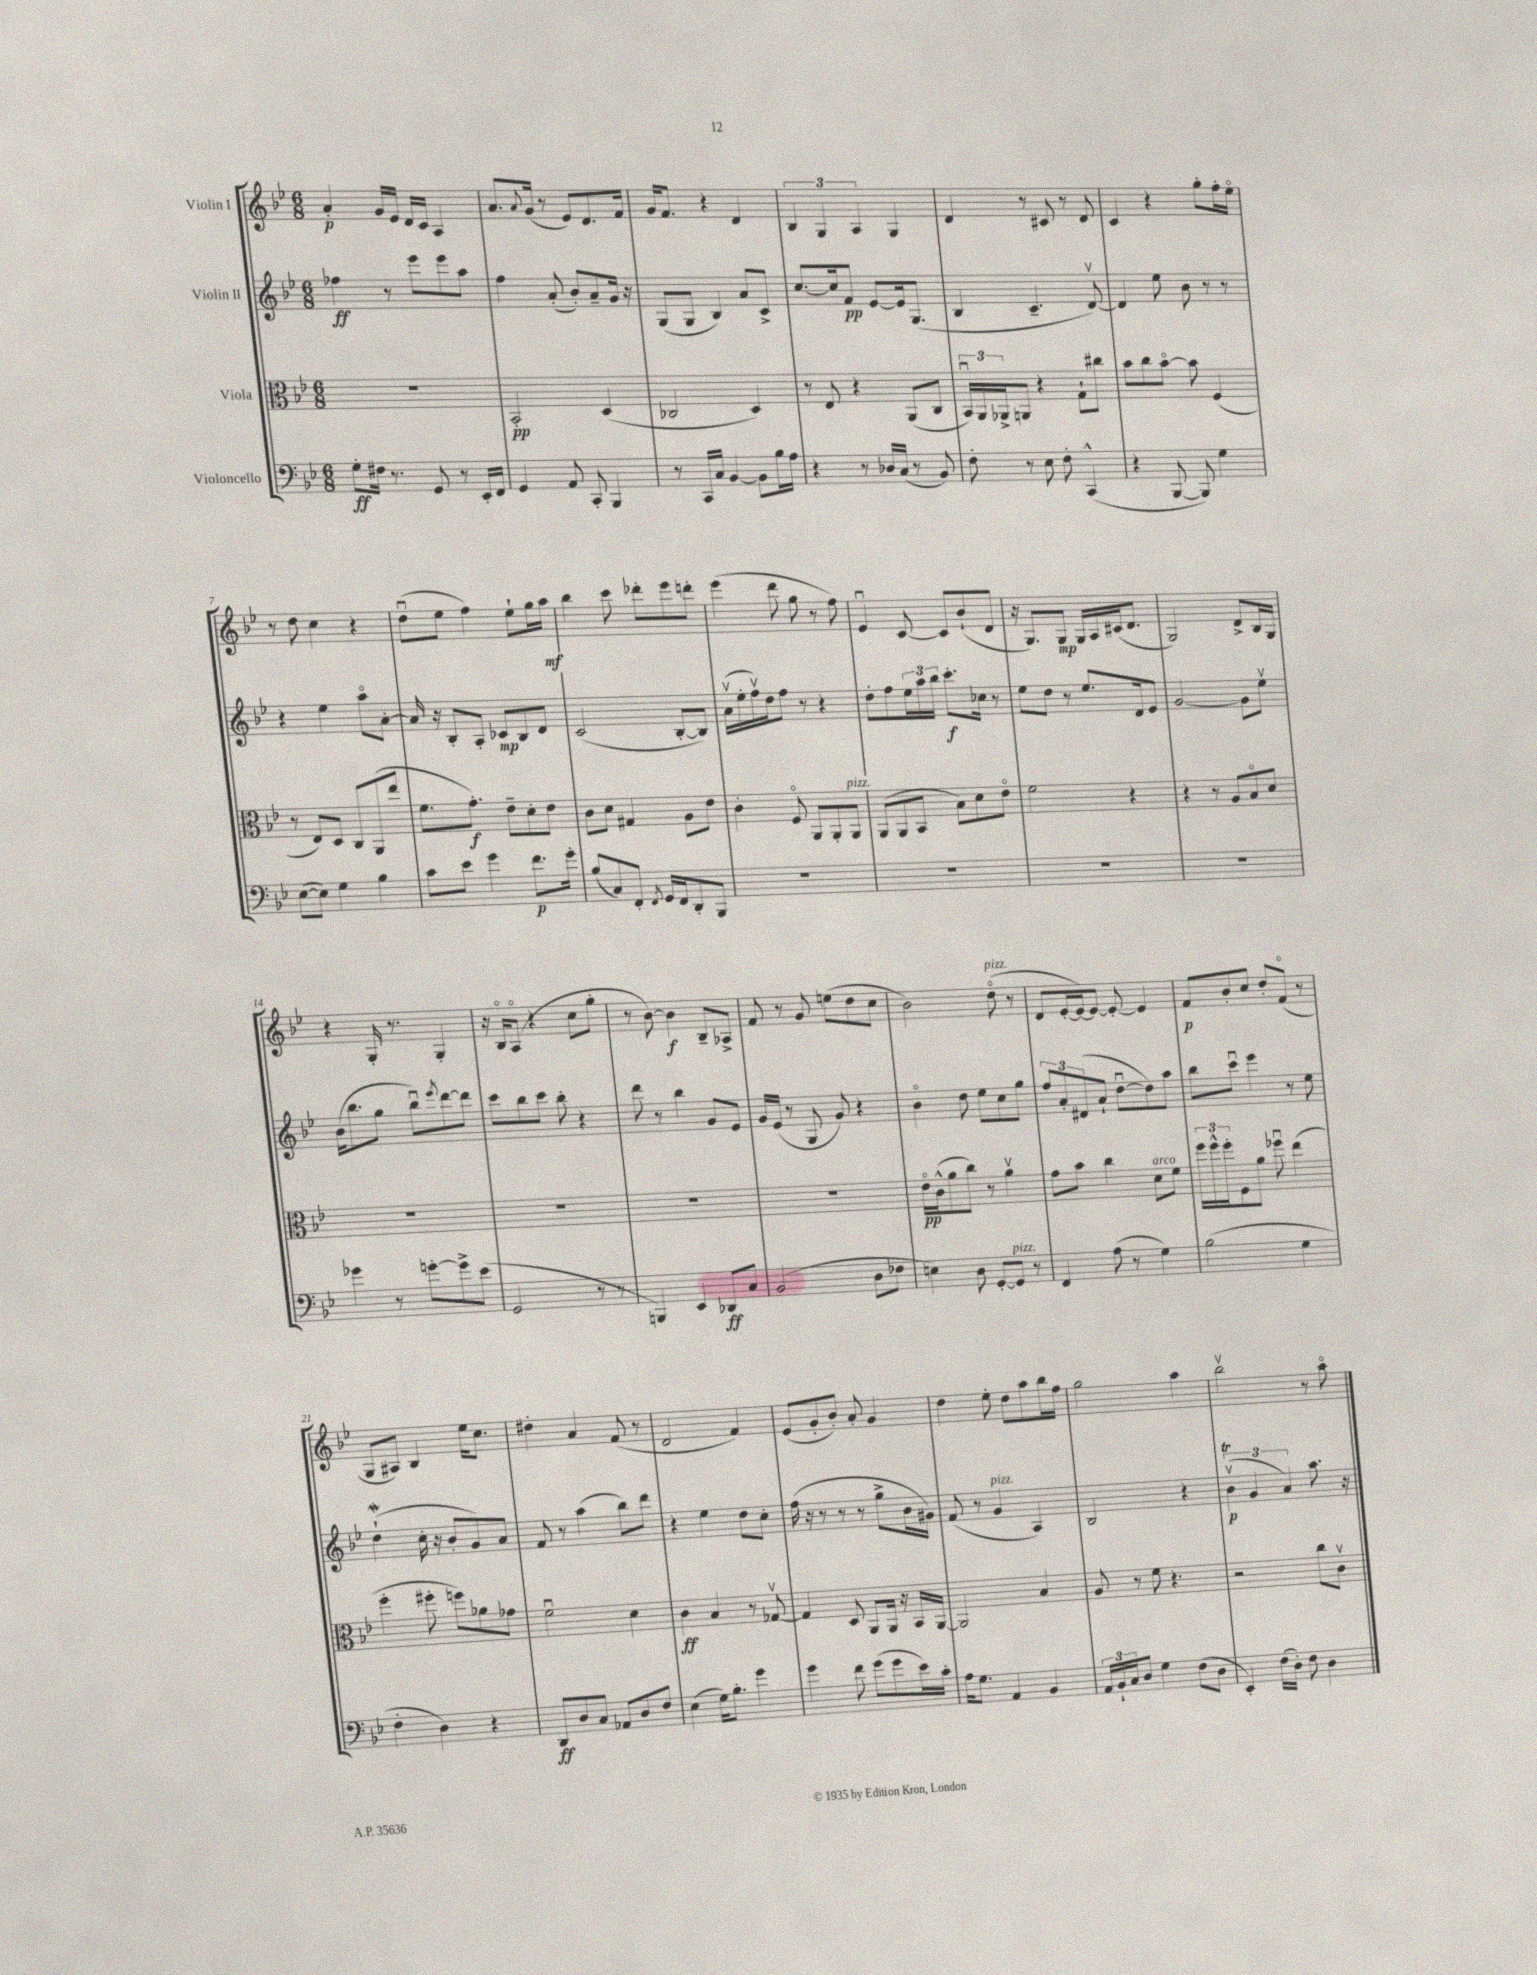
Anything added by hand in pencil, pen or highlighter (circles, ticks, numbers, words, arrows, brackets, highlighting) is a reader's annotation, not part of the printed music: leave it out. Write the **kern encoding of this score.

**kern	**dynam	**kern	**dynam	**kern	**dynam	**kern	**dynam
*part4	*part4	*part3	*part3	*part2	*part2	*part1	*part1
*staff4	*staff4	*staff3	*staff3	*staff2	*staff2	*staff1	*staff1
*I"Violoncello	*	*I"Viola	*	*I"Violin II	*	*I"Violin I	*
*clefF4	*	*clefC3	*	*clefG2	*	*clefG2	*
*k[b-e-]	*	*k[b-e-]	*	*k[b-e-]	*	*k[b-e-]	*
*M6/8	*	*M6/8	*	*M6/8	*	*M6/8	*
=1	=1	=1	=1	=1	=1	=1	=1
8G'\L	ff	2.r	.	4ff-X\	ff	4a'/	p
16F#X\Jk	.	.	.	.	.	.	.
8.r	.	.	.	.	.	.	.
.	.	.	.	8r	.	16g/LL	.
.	.	.	.	.	.	16e-/JJ	.
8GG/	.	.	.	8eee-\L	.	16d/LL	.
.	.	.	.	.	.	16c/JJ	.
8r	.	.	.	8eee-\	.	4A/	.
16EE-'/LL	.	.	.	8aa\J	.	.	.
16FF/JJ	.	.	.	.	.	.	.
=2	=2	=2	=2	=2	=2	=2	=2
4GG/	.	2BB-'/	pp	4ff\	.	8.a/L	.
.	.	.	.	.	.	8qqa/	.
.	.	.	.	.	.	(16g/Jk	.
8AA/	.	.	.	(8a'/	.	8r	.
8CC'/	.	.	.	8b-'/L)	.	8e-/L)	.
4BBB-/	.	(4D/	.	8a~/	.	8.d/	.
.	.	.	.	16g/Jk	.	.	.
.	.	.	.	16r	.	16f/Jk	.
=3	=3	=3	=3	=3	=3	=3	=3
8r	.	2C-X/	.	(8G/L	.	16g/KL	.
.	.	.	.	.	.	8.f/J	.
16CC/LL	.	.	.	8G/J	.	.	.
16C/JJ	.	.	.	.	.	.	.
[4BB-/	.	.	.	4B-/)	.	4r	.
8BB-\L]	.	4D/)	.	8a/L	.	4d/	.
16B-\L	.	.	.	8c^/J	.	.	.
16A\JJ	.	.	.	.	.	.	.
=4	=4	=4	=4	=4	=4	=4	=4
4r	.	8r	.	[8.cc/L	.	6B-/	.
.	.	8E-/	.	.	.	.	.
.	.	.	.	.	.	6G/	.
.	.	.	.	16cc/k]	.	.	.
8r	.	4r	.	8f/J	pp	.	.
.	.	.	.	.	.	6A/	.
16D-X/LL	.	.	.	[8e-/L	.	.	.
(16C/JJ	.	.	.	.	.	.	.
8r	.	(8AA/L	.	16e-/k]	.	4G/	.
.	.	.	.	(8.G/J	.	.	.
8BB-/)	.	8C/J	.	.	.	.	.
=5	=5	=5	=5	=5	=5	=5	=5
8F'\	.	24BB-u/LL)	.	4B-/	.	4d/	.
.	.	24AA/	.	.	.	.	.
.	.	24AA-X^/J	.	.	.	.	.
8r	.	8AAn/J	.	.	.	.	.
8E-\	.	4r	.	4.c~/	.	8r	.
8F'\	.	.	.	.	.	8c#X/	.
(4CC^^/	.	8G`\L	.	.	.	8r	.
.	.	8cc#X\J	.	[8dv/)	.	8d/	.
=6	=6	=6	=6	=6	=6	=6	=6
4r	.	8b-\L	.	4d/]	.	4c/	.
.	.	8cc\	.	.	.	.	.
[8BBB-/	.	[8b-\J	.	8ee-\	.	4r	.
8BBB-/])	.	8b-\]	.	8b-\	.	.	.
4G\	.	(4F/	.	8r	.	8gg'\L	.
.	.	.	.	8r	.	16ff'\L	.
.	.	.	.	.	.	16ee-\JJ	.
!!LO:LB:g=z
=7	=7	=7	=7	=7	=7	=7	=7
([8E-\L	.	8r	.	4r	.	8r	.
8E-\J])	.	8E-/L)	.	.	.	8dd\	.
4G\	.	8D/J	.	4ee-\	.	4cc\	.
.	.	8C/L	.	.	.	.	.
4B-\	.	(8AA/	.	8aa\L	.	4r	.
.	.	8ee-/J	.	[8a'\J	.	.	.
=8	=8	=8	=8	=8	=8	=8	=8
8c\L	.	8.f\L	.	16a/]	.	(8ddu\L	.
.	.	.	.	16r	.	.	.
8e-\J	.	.	.	8B-'/L	.	8ee-\J	.
.	.	8.g'\J)	f	.	.	.	.
4g\	.	.	.	8A'/J	.	4ff\)	.
.	.	8e-~\L	.	8c-X/L	mp	.	.
8.f\L	p	8d'\	.	8B-/	.	8ee-`\L	.
.	.	8e-\J	.	8d/J	.	16gg\L	.
16g'\Jk	.	.	.	.	.	16aa\JJ	mf
=9	=9	=9	=9	=9	=9	=9	=9
(8B-/L	.	8c\L	.	(2c/	.	4bb-\	.
8C/)	.	8d\J	.	.	.	.	.
8FF'/J	.	4G#X/	.	.	.	8ccc\	.
8qFF/	.	.	.	.	.	.	.
16GG/LL	.	.	.	.	.	8ddd-X'\L	.
16FF/J	.	.	.	.	.	.	.
8DD'/	.	8A\L	.	[8B-'/L	.	8eee-\	.
8BBB-/J	.	8e-\J	.	8B-/J])	.	8dddn'\J	.
=10	=10	=10	=10	=10	=10	=10	=10
2.r	.	4c'\	.	(16av\LL	.	(4eee-\	.
.	.	.	.	16ee-'\	.	.	.
.	.	.	.	16ffv\)	.	.	.
.	.	.	.	16dd\J	.	.	.
.	.	8F/	.	8ff\J	.	8ddd\	.
.	.	8AA/L	.	8r	.	8gg\	.
.	.	8AA'/	.	4r	.	8r	.
!	!	!LO:TX:a:i:t=pizz.	!	!	!	!	!
.	.	8AA/J	.	.	.	8ff\)	.
=11	=11	=11	=11	=11	=11	=11	=11
2.r	.	(8AA/L	.	8dd'\L	.	4e-u/	.
.	.	8AA/	.	8ff\	.	.	.
.	.	8BB-/J	.	24ee-\L	.	[8c/	.
.	.	.	.	24aa\	.	.	.
.	.	.	.	24bb-\JJ	.	.	.
.	.	8B-\L)	.	8.ccc'\L	f	8c/L]	.
.	.	8d\	.	.	.	(8b-`/	.
.	.	.	.	16cc-X\Jk	.	.	.
.	.	8e-\J	.	8r	.	8d/J	.
=12	=12	=12	=12	=12	=12	=12	=12
2.r	.	2f\	.	8ee-\L	.	16r	.
.	.	.	.	.	.	8.G/L)	.
.	.	.	.	8dd\J	.	.	.
.	.	.	.	8r	.	8G/J	mp
.	.	.	.	8.ee-/L	.	16G/LL	.
.	.	.	.	.	.	16A/	.
.	.	4r	.	.	.	(16c#X/J	.
.	.	.	.	16d/k	.	8.d/J	.
.	.	.	.	8e-/J	.	.	.
=13	=13	=13	=13	=13	=13	=13	=13
2.r	.	4r	.	[2g/	.	2G/)	.
.	.	8r	.	.	.	.	.
.	.	8A/L	.	.	.	.	.
.	.	8B-/	.	8g\L]	.	8d^/L	.
.	.	8d/J	.	8ee-v\J	.	16B-/L	.
.	.	.	.	.	.	16G/JJ	.
!!LO:LB:g=z
=14	=14	=14	=14	=14	=14	=14	=14
4g-X\	.	2.r	.	(16b-\KL	.	4r	.
.	.	.	.	8.bb-\	.	.	.
8r	.	.	.	8gg\J	.	16G'/	.
.	.	.	.	.	.	8.r	.
[8gn'\L	.	.	.	8bb-u\L)	.	.	.
.	.	.	.	8qeee-/	.	.	.
8g^\]	.	.	.	[8ddd\	.	4G'/	.
(8e-\J	.	.	.	8ddd\J]	.	.	.
=15	=15	=15	=15	=15	=15	=15	=15
2GG/	.	2.r	.	8ccc\L	.	16r	.
.	.	.	.	.	.	16B-/KL	.
.	.	.	.	8bb-\	.	(8A/J	.
.	.	.	.	8ccc\J	.	4r	.
.	.	.	.	8bb-'\	.	.	.
8r	.	.	.	4r	.	8cc\L	.
8r	.	.	.	.	.	8gg'\J	.
=16	=16	=16	=16	=16	=16	=16	=16
4BBBn/)	.	2.r	.	8ddd\	.	8r	.
.	.	.	.	8r	.	[8b-\)	.
4EE-/	.	.	.	4bb-\	.	4b-\]	f
8DD-X/L	ff	.	.	8g/L	.	8B-~/L	.
8C/J	.	.	.	8e-/J	.	8A-X^/J	.
=17	=17	=17	=17	=17	=17	=17	=17
(2BB-/	.	2.r	.	16g/LL	.	8f/	.
.	.	.	.	(16e-/JJ	.	.	.
.	.	.	.	8r	.	8r	.
.	.	.	.	8G/	.	8g/	.
.	.	.	.	8g/)	.	(8een\L	.
8D\L	.	.	.	4r	.	8dd\	.
8F-X\J	.	.	.	.	.	8cc\J	.
=18	=18	=18	=18	=18	=18	=18	=18
4En\)	.	16e-\LL	pp	4b-\	.	2b-\)	.
.	.	(16c^^\J	.	.	.	.	.
.	.	8a\	.	.	.	.	.
8D\	.	8cc\J)	.	8dd\	.	.	.
[8GG'/L	.	8r	.	8ee-\L	.	.	.
!	!	!	!	!	!	!LO:TX:a:i:t=pizz.	!
!LO:TX:a:i:t=pizz.	!	!	!	!	!	!	!
8GG/J]	.	4av\	.	8cc\	.	(8dd\	.
8r	.	.	.	8gg\J	.	8r	.
=19	=19	=19	=19	=19	=19	=19	=19
4FF/	.	8g\L	.	12ff/L	.	8d/L	.
.	.	.	.	12a'/	.	.	.
.	.	8b-\J	.	.	.	[16e-'/L	.
.	.	.	.	(12d#X/	.	.	.
.	.	.	.	.	.	16e-/J_)	.
(8A\	.	4cc\	.	8a`/J	.	8e-/J_	.
8r	.	.	.	[8ddu\L	.	8e-'/_	.
!	!	!LO:TX:a:i:t=arco	!	!	!	!	!
4G\)	.	8d\L	.	8dd\])	.	4e-/]	.
.	.	8f\J	.	8aa\J	.	.	.
=20	=20	=20	=20	=20	=20	=20	=20
(2B-\	.	24ff\LL	.	8bb-\L	.	8f/L	p
.	.	24ff^^\	.	.	.	.	.
.	.	24ff'\J	.	.	.	.	.
.	.	8F\	.	8cccu\J	.	8b-'/	.
.	.	8a\J	.	4eee-\	.	8cc/J	.
.	.	8ff-Xu\	.	.	.	8dd'/L	.
4G\	.	(4ee-\	.	8r	.	(8f/J	.
.	.	.	.	8ee-\	.	8r	.
!!LO:LB:g=z
=21	=21	=21	=21	=21	=21	=21	=21
4F'\	.	4ff'\	.	(4ddW`\	.	8G/L	.
.	.	.	.	.	.	8A#X/J)	.
4D\)	.	8ff#X'\	.	16cc'\	.	4B-/	.
.	.	.	.	16r	.	.	.
.	.	8ffn\L)	.	8b-'/L	.	.	.
4r	.	8a-X\	.	8g/)	.	16ee-\KL	.
.	.	.	.	.	.	8.cc\J	.
.	.	8g-X\J	.	8a/J	.	.	.
=22	=22	=22	=22	=22	=22	=22	=22
8DD/L	ff	2fu\	.	8f/	.	4dd#X'\	.
8D/	.	.	.	8r	.	.	.
8C/J	.	.	.	(4aa\	.	4a/	.
8AA-X/L	.	.	.	.	.	.	.
8D/	.	4d\	.	8bb-\L)	.	(8f/	.
8F/J	.	.	.	8ddd\J	.	8r	.
=23	=23	=23	=23	=23	=23	=23	=23
(4E-\	.	4c\	ff	4r	.	2d/	.
16G\KL)	.	4B-/	.	4ee-\	.	.	.
8.B-'\J	.	.	.	.	.	.	.
4g\	.	8r	.	8dd\L	.	4f/)	.
.	.	[8G-Xv/	.	8cc'\J	.	.	.
=24	=24	=24	=24	=24	=24	=24	=24
4g\	.	4G-/]	.	(16ff\	.	(8e-/L	.
.	.	.	.	16r	.	.	.
.	.	.	.	8r	.	8g'/	.
8f\	.	8D/	.	8r	.	8b-'/J)	.
(8g\L	.	8AA/L	.	8r	.	8a'/	.
8g\	.	16AA/Jk	.	8gg^\L	.	4g/	.
.	.	16r	.	.	.	.	.
16e-\L)	.	16BB-/LL	.	16b-\L	.	.	.
16c'\JJ	.	[16AA/JJ	.	16g#X\JJ)	.	.	.
=25	=25	=25	=25	=25	=25	=25	=25
16A\KL	.	2AA/]	.	(8f/	.	4dd\	.
8.G\J	.	.	.	.	.	.	.
.	.	.	.	8r	.	.	.
!	!	!	!	!LO:TX:a:i:t=pizz.	!	!	!
4AA/	.	.	.	4g/	.	8ee-'\	.
.	.	.	.	.	.	8dd\L	.
4BB-/	.	4B-/	.	4A/)	.	8aa\	.
.	.	.	.	.	.	16bb-\L	.
.	.	.	.	.	.	16ff\JJ	.
=26	=26	=26	=26	=26	=26	=26	=26
24AA/LL	.	8A/	.	2B-/	.	2gg\	.
24BB-`/	.	.	.	.	.	.	.
24C/J	.	.	.	.	.	.	.
8D/J	.	8r	.	.	.	.	.
4G\	.	8f\	.	.	.	.	.
.	.	4.r	.	.	.	.	.
(8F\L	.	.	.	4r	.	4aa\	.
8D\J	.	.	.	.	.	.	.
=27	=27	=27	=27	=27	=27	=27	=27
4EE-'/)	.	2r	.	(6b-Tv\	p	2bb-v\	.
.	.	.	.	6g/	.	.	.
(16F\LL	.	.	.	.	.	.	.
16D'\JJ)	.	.	.	.	.	.	.
.	.	.	.	6a/)	.	.	.
8F\	.	.	.	.	.	.	.
4D\	.	8cc\L	.	8.aa\	.	8r	.
.	.	8cv\J	.	.	.	8aa\	.
.	.	.	.	16r	.	.	.
==	==	==	==	==	==	==	==
*-	*-	*-	*-	*-	*-	*-	*-
